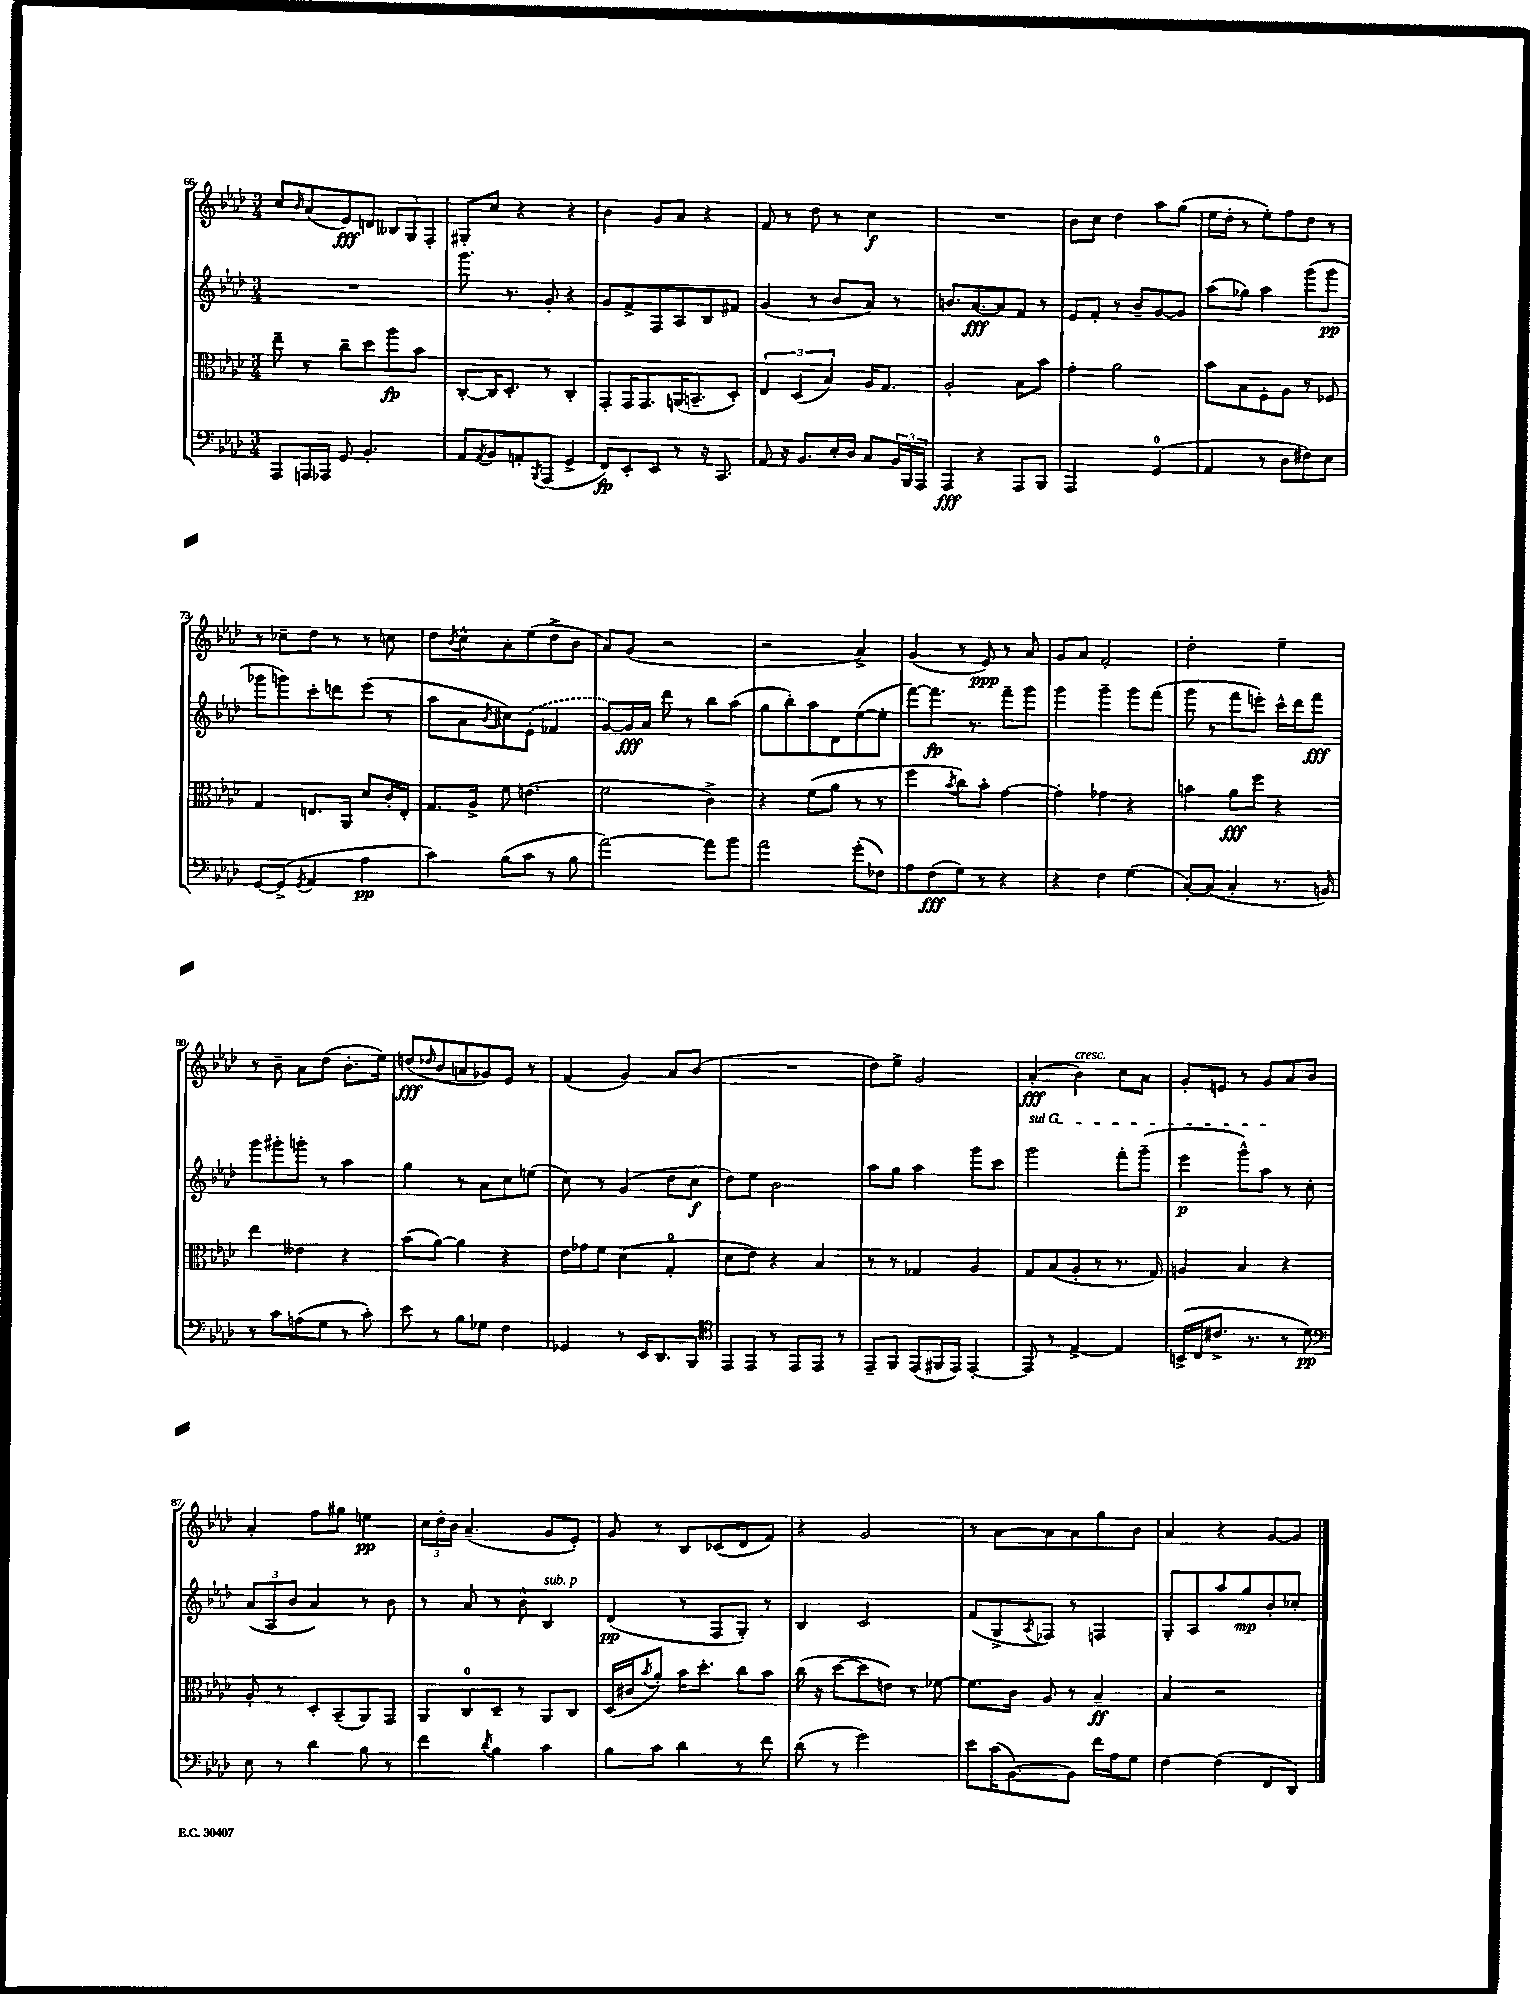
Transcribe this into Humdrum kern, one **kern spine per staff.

**kern	**dynam	**kern	**dynam	**kern	**dynam	**kern	**dynam
*part4	*part4	*part3	*part3	*part2	*part2	*part1	*part1
*staff4	*staff4	*staff3	*staff3	*staff2	*staff2	*staff1	*staff1
*clefF4	*	*clefC3	*	*clefG2	*	*clefG2	*
*k[b-e-a-d-]	*	*k[b-e-a-d-]	*	*k[b-e-a-d-]	*	*k[b-e-a-d-]	*
*M3/4	*	*M3/4	*	*M3/4	*	*M3/4	*
=66	=66	=66	=66	=66	=66	=66	=66
8AAA-/L	.	8ee-~\	.	2.r	.	8cc/L	.
.	.	.	.	.	.	16qqb-/	.
16AAAn/L	.	8r	.	.	.	(8a-/	.
16AAA-X/JJ	.	.	.	.	.	.	.
8GG/	.	8cc~\L	.	.	.	8e-/)	fff
4.BB-'/	.	8dd-\	.	.	.	8dn/J	.
.	.	8aa-\	fp	.	.	12B--X/L	.
.	.	.	.	.	.	12G/	.
.	.	8b-\J	.	.	.	.	.
.	.	.	.	.	.	12F'/J	.
=67	=67	=67	=67	=67	=67	=67	=67
8AA-/L	.	[8C'/L	.	8.ggg\	.	8G#X'/L	.
8qAA-/	.	.	.	.	.	.	.
8BB-/	.	16C/K]	.	.	.	8cc/J	.
.	.	8.D-'/J	.	8.r	.	.	.
8AAn'/	.	.	.	.	.	4r	.
8qBBB-/	.	.	.	.	.	.	.
(8AAA-/J	.	8r	.	8g'/	.	.	.
4GG^/	.	4C'/	.	4r	.	4r	.
=68	=68	=68	=68	=68	=68	=68	=68
8FF/L)	fp	8GG'/L	.	8g/L	.	4b-\	.
8EE-'/	.	16GG/K	.	8f^/	.	.	.
.	.	8.GG/	.	.	.	.	.
8EE-/J	.	.	.	8F/	.	8g/L	.
8r	.	(16AAn/K	.	8A-/	.	8a-/J	.
.	.	8.BBn~/	.	.	.	.	.
16r	.	.	.	8B-/	.	4r	.
8.CC/	.	.	.	.	.	.	.
.	.	8D-'/J)	.	8f#X/J	.	.	.
=69	=69	=69	=69	=69	=69	=69	=69
8AA-/	.	6E-/	.	(4g/	.	8f/	.
16r	.	.	.	.	.	8r	.
.	.	(6D-/	.	.	.	.	.
8.BB-/L	.	.	.	.	.	.	.
.	.	.	.	8r	.	8dd-\	.
.	.	6B-/)	.	.	.	.	.
16E-'/L	.	.	.	8b-/L	.	8r	.
16D-/JJ	.	.	.	.	.	.	.
8C/L	.	16A-/KL	.	8a-/J)	.	4cc\	f
.	.	8.G/J	.	.	.	.	.
24BB-/L	.	.	.	8r	.	.	.
24BBB-/	.	.	.	.	.	.	.
24AAA-/JJ	.	.	.	.	.	.	.
=70	=70	=70	=70	=70	=70	=70	=70
4AAA-/	fff	2A-'/	.	8.bn/L	.	2.r	.
.	.	.	.	[8.a-/	fff	.	.
4r	.	.	.	.	.	.	.
.	.	.	.	8a-/]	.	.	.
8AAA-/L	.	8B-\L	.	8f/J	.	.	.
8BBB-/J	.	8b-\J	.	8r	.	.	.
=71	=71	=71	=71	=71	=71	=71	=71
2AAA-/	.	4g'\	.	8e-/L	.	8b-\L	.
.	.	.	.	8f'/J	.	8cc\J	.
.	.	2a-\	.	8r	.	4dd-\	.
.	.	.	.	8b-~/L	.	.	.
(4GG/	.	.	.	[8g/	.	8aa-\L	.
.	.	.	.	8g/J]	.	(8gg\J	.
=72	=72	=72	=72	=72	=72	=72	=72
4AA-/	.	8b-\L	.	(8aa-\L	.	16ee-\LL	.
.	.	.	.	.	.	16dd-'\JJ	.
.	.	8B-\	.	8gg-X\J)	.	8r	.
8r	.	8F'\	.	4aa-\	.	8ee-'\L)	.
8D-\L	.	8A-\J	.	.	.	8ff\	.
8F#X\)	.	8r	.	(8ggg\L	.	8dd-\J	.
8E-\J	.	8F-X/	.	8ggg\J	pp	8r	.
!!LO:LB:g=z
=73	=73	=73	=73	=73	=73	=73	=73
[8GG/L	.	4G/	.	8ggg-X\L	.	8r	.
(8GG^/J]	.	.	.	8gggn\)	.	8cc-X~\L	.
8qGG/	.	.	.	.	.	.	.
4AA-/	.	8.En/L	.	8ccc'\	.	8dd-\J	.
.	.	.	.	8dddn\	.	8r	.
.	.	16AA-/Jk	.	.	.	.	.
4A-\	pp	8d-/L	.	(8eee-\J	.	8r	.
.	.	16c'/L	.	8r	.	8ccn\	.
.	.	16E'/JJ	.	.	.	.	.
=74	=74	=74	=74	=74	=74	=74	=74
4c\)	.	8.G/L	.	8aa-\L	.	8dd-\L	.
.	.	.	.	.	.	8qb-/	.
.	.	.	.	8a-\	.	8cc^^\	.
.	.	16A-^/Jk	.	.	.	.	.
.	.	.	.	8qb-/	.	.	.
(8B-\L	.	8f\	.	8cc#X\)	.	8a-'\	.
8c\J	.	(4.en\	.	(8e-'\J	.	(8ee-\	.
8r	.	.	.	4f-X/	.	8dd-^\	.
8B-\	.	.	.	.	.	8b-\J	.
=75	=75	=75	=75	=75	=75	=75	=75
[2a-\)	.	2f\	.	[8g/L)	.	8a-/L)	.
.	.	.	.	16g/L]	fff	(8g/J	.
.	.	.	.	16a-/JJ	.	.	.
.	.	.	.	8ddd-\	.	2r	.
.	.	.	.	8r	.	.	.
8a-\L]	.	4c^\)	.	8bb-\L	.	.	.
8b-\J	.	.	.	(8aa-\J	.	.	.
=76	=76	=76	=76	=76	=76	=76	=76
2a-\	.	4r	.	8gg\L	.	2r	.
.	.	.	.	8bb-'\)	.	.	.
.	.	(8f\L	.	8aa-\	.	.	.
.	.	8a-\J	.	8d-\	.	.	.
(8g'\L	.	8r	.	([8ee-\	.	4a-^/)	.
8F-X\J)	.	8r	.	8ee-'\J]	.	.	.
=77	=77	=77	=77	=77	=77	=77	=77
8A-\L	.	4ff\	.	[8fff\L)	.	(4g/	.
(8F\	fff	.	.	8.fff\J]	fp	.	.
.	.	8qb-/	.	.	.	.	.
8G\J)	.	8cc\L)	.	.	.	8r	.
.	.	.	.	8.r	.	.	.
8r	.	8b-'\J	.	.	.	8e-/)	ppp
4r	.	[4g\	.	8fff~\L	.	8r	.
.	.	.	.	8ggg\J	.	8a-/	.
=78	=78	=78	=78	=78	=78	=78	=78
4r	.	4g'\]	.	4ggg\	.	8g/L	.
.	.	.	.	.	.	8a-/J	.
4F\	.	4g-X\	.	4ggg~\	.	2f'/	.
(4G\	.	4r	.	8ggg\L	.	.	.
.	.	.	.	(8fff\J	.	.	.
=79	=79	=79	=79	=79	=79	=79	=79
[8C'/L)	.	4bn\	.	8ggg\	.	2dd-'\	.
(8C/J]	.	.	.	8r	.	.	.
4C'/	.	8a-\L	fff	8fff\L	.	.	.
.	.	8ff\J	.	8eeen'\J)	.	.	.
8.r	.	4r	.	16ccc^^\LL	.	4ee-~\	.
.	.	.	.	16ddd-\J	.	.	.
.	.	.	.	8fff\J	fff	.	.
16BBn/)	.	.	.	.	.	.	.
!!LO:LB:g=z
=80	=80	=80	=80	=80	=80	=80	=80
8r	.	4ee-\	.	8ggg\L	.	8r	.
8c\L	.	.	.	8ggg#X'\	.	8b-~\	.
(8An\	.	4e--X\	.	8gggn'\J	.	8a-\L	.
8G\J	.	.	.	8r	.	(8dd-\J	.
8r	.	4r	.	4aa-\	.	8.b-'\L	.
8c'\)	.	.	.	.	.	.	.
.	.	.	.	.	.	16ee-\Jk)	.
=81	=81	=81	=81	=81	=81	=81	=81
8e-\	.	(8b-\L	.	4gg\	.	(8ddn/L	fff
.	.	.	.	.	.	16qqdd-X/	.
8r	.	[8a-\J)	.	.	.	8b-/	.
8B-\L	.	4a-\]	.	8r	.	8an/	.
8G-X\J	.	.	.	8a-\L	.	8g-X/)	.
4F\	.	4r	.	8cc\	.	8e-/J	.
.	.	.	.	(8een\J	.	8r	.
=82	=82	=82	=82	=82	=82	=82	=82
4GG-X/	.	16e-\LL	.	8cc\)	.	(4f/	.
.	.	16g-X\J	.	.	.	.	.
.	.	8f\J	.	8r	.	.	.
8r	.	(4d-\	.	(4g/	.	4g/)	.
16EE-/KL	.	.	.	.	.	.	.
8.DD-/	.	.	.	.	.	.	.
.	.	4G'/	.	8dd-\L	.	8a-/L	.
8BBB-/J	.	.	.	8cc\J	f	(8b-/J	.
=83	=83	=83	=83	=83	=83	=83	=83
*clefC4	*	*	*	*	*	*	*
8EE-/L	.	8d-\L	.	8dd-\L)	.	2.r	.
8EE-/J	.	8e-\J)	.	8ee-\J	.	.	.
8r	.	4r	.	2b-\	.	.	.
8EE-/L	.	.	.	.	.	.	.
8EE-/J	.	4B-/	.	.	.	.	.
8r	.	.	.	.	.	.	.
=84	=84	=84	=84	=84	=84	=84	=84
8EE-~/L	.	8r	.	8aa-\L	.	8dd-\L)	.
8FF/J	.	8r	.	8gg\J	.	8ee-^\J	.
(8EE-/L	.	4G-X/	.	4aa-\	.	2g/	.
16FF#X/L	.	.	.	.	.	.	.
16EE-/JJ)	.	.	.	.	.	.	.
[4EE-'/	.	4A-/	.	8ggg\L	.	.	.
.	.	.	.	8ccc\J	.	.	.
=85	=85	=85	=85	=85	=85	=85	=85
!	!	!	!	!LO:TX:a:i:t=sul G	!	!	!
8EE-/]	.	8G/L	.	2ggg\	.	(4a-'/	fff
8r	.	(8B-/	.	.	.	.	.
!	!	!	!	!	!	!LO:TX:a:i:t=cresc.	!
[4E-^/	.	8A-'/J	.	.	.	4b-\)	.
.	.	8r	.	.	.	.	.
4E-/]	.	8.r	.	8fff'\L	.	8cc\L	.
.	.	.	.	(8ggg~\J	.	8a-\J	.
.	.	16G/)	.	.	.	.	.
=86	=86	=86	=86	=86	=86	=86	=86
(16BBn^/LL	.	4An/	.	4eee-\	p	8g'/L	.
16C/J	.	.	.	.	.	.	.
8.c#X^/J	.	.	.	.	.	8en/J	.
.	.	4B-/	.	8ggg^^\L)	.	8r	.
8.r	.	.	.	.	.	.	.
.	.	.	.	8aa-\J	.	8g/L	.
8r	.	4r	.	8r	.	8a-/	.
8d-\)	pp	.	.	8cc'\	.	8b-/J	.
!!LO:LB:g=z
=87	=87	=87	=87	=87	=87	=87	=87
*clefF4	*	*	*	*	*	*	*
8E-\	.	8A-'/	.	(12a-/L	.	4a-'/	.
.	.	.	.	12A-/	.	.	.
8r	.	8r	.	.	.	.	.
.	.	.	.	12b-/J	.	.	.
4d-\	.	8D-'/L	.	4a-/)	.	8ff\L	.
.	.	(8BB-~/	.	.	.	8gg#X\J	.
8B-\	.	8AA-/)	.	8r	.	4een\	pp
8r	.	8GG/J	.	8b-\	.	.	.
=88	=88	=88	=88	=88	=88	=88	=88
4f\	.	8AA-/L	.	8r	.	24cc\LL	.
.	.	.	.	.	.	24dd-'\	.
.	.	.	.	.	.	24b-\JJ	.
.	.	8C/	.	8a-/	.	(4.a-~/	.
8qd-/	.	.	.	.	.	.	.
4B-\	.	8D-~/J	.	8r	.	.	.
.	.	8r	.	8b-^^\	.	.	.
!	!	!	!	!LO:TX:a:i:t=sub. p	!	!	!
4c\	.	8AA-/L	.	4B-/	.	8g/L	.
.	.	8C/J	.	.	.	8e-'/J)	.
=89	=89	=89	=89	=89	=89	=89	=89
8B-\L	.	(16D-/LL	.	(4d-/	pp	8g/	.
.	.	16c#X/J	.	.	.	.	.
.	.	8qb-/	.	.	.	.	.
8c\J	.	8a-'/J)	.	.	.	8r	.
4d-\	.	16b-\KL	.	8r	.	8B-/L	.
.	.	8.dd-'\J	.	.	.	.	.
.	.	.	.	8F/L	.	(8c-X/	.
8r	.	8cc\L	.	8G'/J)	.	8d-/	.
8f\	.	8b-\J	.	8r	.	8f/J)	.
=90	=90	=90	=90	=90	=90	=90	=90
(8d-\	.	(16cc\	.	4B-/	.	4r	.
.	.	16r	.	.	.	.	.
8r	.	[8dd-\L	.	.	.	.	.
2g\)	.	8dd-\]	.	2c/	.	2g/	.
.	.	8en\J)	.	.	.	.	.
.	.	8r	.	.	.	.	.
.	.	[8f-X\	.	.	.	.	.
=91	=91	=91	=91	=91	=91	=91	=91
8e-\L	.	8.f-\L]	.	(8f/L	.	8r	.
(16c\K	.	.	.	8G^/	.	[8a-\L	.
[8.BB-\)	.	16c\Jk	.	.	.	.	.
.	.	.	.	8qA-/	.	.	.
.	.	8A-/	.	8F-X/J)	.	8a-\]	.
8BB-\J]	.	8r	.	8r	.	8a-\	.
16f\LL	.	4B-~/	ff	4Fn/	.	8gg\	.
16A-\J	.	.	.	.	.	.	.
8G\J	.	.	.	.	.	8b-\J	.
=92	=92	=92	=92	=92	=92	=92	=92
[4F\	.	4B-/	.	8G'/L	.	4a-/	.
.	.	.	.	8A-/	.	.	.
(4F\]	.	2r	.	8aa-/	.	4r	.
.	.	.	.	8gg/	mp	.	.
8FF/L	.	.	.	8b-'/	.	[8g/L	.
8DD-/J)	.	.	.	8cc-X'/J	.	8g/J]	.
==	==	==	==	==	==	==	==
*-	*-	*-	*-	*-	*-	*-	*-
